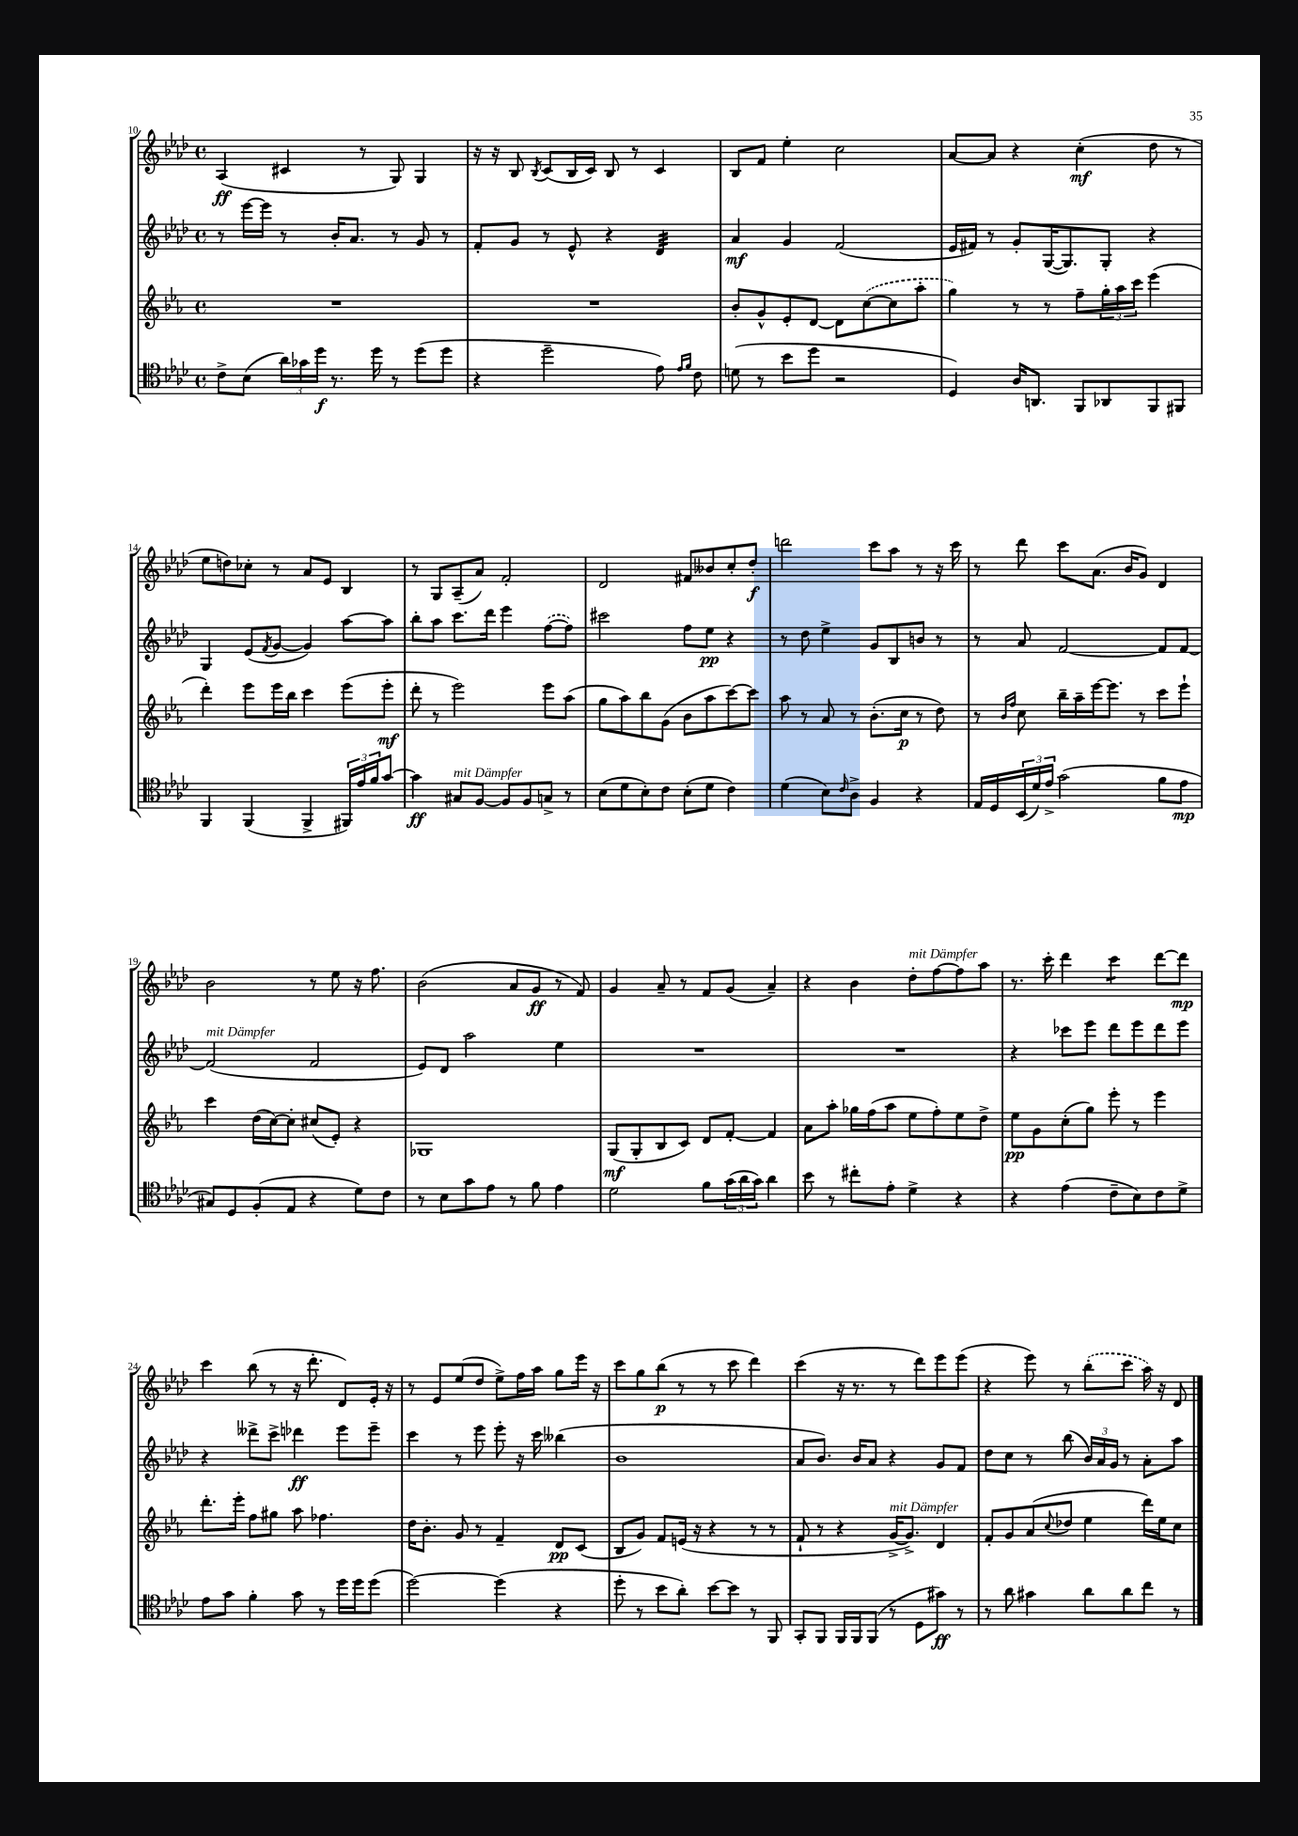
<<
\new StaffGroup <<
\new Staff = "s0" {
    \clef treble \key aes \major \defaultTimeSignature \time 4/4
    aes4\ff( cis'4 r8 g8) g4 |
    r16 r16 bes8 \acciaccatura { bes8 } c'8( bes16 c'16) bes8 r8 c'4 |
    bes8 f'8 ees''4-. c''2 |
    aes'8~ aes'8 r4 c''4-.\mf( des''8 r8 |
    ees''8 d''8) ces''8-. r8 aes'8 ees'8 bes4 |
    r8 g8 aes8--( aes'8) f'2-. |
    des'2 fis'8 beses'8 c''8-. des''8-.\f |
    d'''2 c'''8 aes''8 r8 r16 c'''16 |
    r8 des'''8 c'''8 aes'8.( bes'16 g'8) des'4 |
    bes'2 r8 ees''8 r16 f''8. |
    bes'2( aes'8 g'8\ff r8 f'8) |
    g'4 aes'8-- r8 f'8 g'8( aes'4--) |
    r4 bes'4 des''8-.^\markup { \italic "mit Dämpfer" } f''8~ f''8 aes''8 |
    r8. c'''16-. des'''4 c'''4:8 des'''8~ des'''8\mp |
    c'''4 bes''8( r8 r16 des'''8.-. des'8) ees'16-. r16 |
    r8 ees'8 ees''8( des''8 ees''8->) f''16 aes''16 g''8 ees'''16 r16 |
    c'''8 g''8 bes''8\p( r8 r8 c'''8 des'''4) |
    c'''4( r16 r8. r8 des'''8) ees'''8 ees'''8( |
    r4 ees'''8) r8 \once \slurDashed bes''8-.( c'''8 aes''16) r16 des'8 \bar "|." |
}
\new Staff = "s1" {
    \clef treble \key aes \major \defaultTimeSignature \time 4/4
    r8 ees'''16~ ees'''16 r8 bes'16-. aes'8. r8 g'8 r8 |
    f'8-. g'8 r8 ees'8-^ r4 des'4:32 |
    aes'4\mf g'4 f'2( |
    ees'16 fis'16) r8 g'8-. g16~( g8.) g8-. r4 |
    g4 ees'8( \acciaccatura { f'8 } g'8~ g'4) aes''8~ aes''8 |
    bes''8-. aes''8 c'''8. des'''16 ees'''4 \once \slurDashed f''8~( f''8) |
    cis'''2 f''8 ees''8\pp r4 |
    r8 des''8 ees''4-> g'8 bes8 b'8 r8 |
    r8 aes'8 f'2~ f'8 f'8~ |
    f'2^\markup { \italic "mit Dämpfer" }( f'2 |
    ees'8) des'8 aes''2 ees''4 |
    R1 |
    R1 |
    r4 ces'''8 ees'''8 des'''8 ees'''8 des'''8 ees'''8 |
    r4 deses'''8-> c'''8-> des'''4\ff ees'''8 ees'''8-- |
    c'''4 r8 ees'''8 ees'''8-. r16 c'''16 beses''4( |
    bes'1 |
    aes'8 bes'8.) bes'16 aes'8 r4 g'8 f'8 |
    des''8 c''8 r8 bes''8( \tuplet 3/2 { bes'16) aes'16 g'16 } r8 aes'8-. aes''8 \bar "|." |
}
\new Staff = "s2" {
    \clef treble \key ees \major \defaultTimeSignature \time 4/4
    R1 |
    R1 |
    bes'8-. g'8-^ ees'8-. d'8~ d'8 \once \slurDashed c''8~( c''8 aes''8-. |
    g''4) r8 r8 f''8-- \tuplet 3/2 { g''16-. aes''16 c'''16 } ees'''4( |
    d'''4-.) ees'''8 ees'''16 bes''16 c'''4 ees'''8( ees'''8-.\mf |
    d'''8-. r8 ees'''2) ees'''8 aes''8( |
    g''8 aes''8) bes''8 g'8( bes'8 aes''8 c'''8~) c'''8 |
    aes''8 r8 aes'8 r8 bes'8.-.( c''16\p r8 d''8) |
    r8 \grace { bes'16 f''16 } c''8 bes''16-- aes''16-- ees'''16~ ees'''8. r8 c'''8 ees'''8-! |
    c'''4 d''16( c''16~) c''8-. cis''8( ees'8-.) r4 |
    ges1 |
    g8\mf( g8-. bes8 c'8) d'8 f'8~-. f'4 |
    aes'8 aes''8-. ges''16 f''16( aes''8 ees''8 f''8-.) ees''8 d''8-> |
    ees''8\pp g'8 c''8-.( g''8) ees'''8-. r8 ees'''4 |
    d'''8.-. ees'''16-. f''8 gis''8 aes''8 fes''4. |
    d''16 bes'8.-. g'8 r8 f'4-- d'8\pp c'8( |
    bes8 g'8) f'8 e'16( r16 r4 r8 r8 |
    f'8-! r8 r4 g'16~->^\markup { \italic "mit Dämpfer" } g'8.->) d'4 |
    f'8-. g'8 aes'8( \appoggiatura { c''8 } des''8 ees''4 d'''16) ees''16 c''8 \bar "|." |
}
\new Staff = "s3" {
    \clef tenor \key aes \major \defaultTimeSignature \time 4/4
    c'8-> bes8( \tuplet 3/2 { aes'16) ges'16 des''16\f } r8. des''16 r8 des''8( des''8 |
    r4 des''2-- ees'8) \grace { ees'16 f'16 } c'8 |
    d'8( r8 bes'8 des''8 r2 |
    des4) aes16 a,8. f,8 aes,8 f,8 fis,8 |
    f,4 f,4( f,4-> \tuplet 3/2 { fis,16) ees'16 f'16 } g'8~ |
    g'4\ff gis8^\markup { \italic "mit Dämpfer" } f8~ f8 f8 g8-> r8 |
    bes8( des'8 bes8-.) c'8 bes8-.( des'8 c'4) |
    des'4( bes8) \grace { c'16 } aes8-> f4 r4 |
    ees16 des16 \tuplet 3/2 { bes,16( des'16) ees'16-> } g'2( f'8 ees'8\mp |
    gis8) des8 f8-.( ees8 r4 des'8) c'8 |
    r8 bes8 g'8 ees'8 r8 f'8 ees'4 |
    des'2 f'8 \tuplet 3/2 { g'16( aes'16 g'16) } aes'4 |
    bes'8 r8 cis''8-. ees'8-. des'4-> r4 |
    r4 ees'4( c'8-- bes8) c'8 des'8-> |
    ees'8 g'8 f'4-. g'8 r8 des''16 des''16 des''8( |
    des''2~) des''4( r4 |
    des''8-. r8 bes'8 aes'8-.) bes'8~ bes'8 r8 f,8 |
    g,8-. f,8 f,16 f,16 f,8( r8 des8 gis'8\ff) r8 |
    r8 aes'8 gis'4 aes'8 aes'8 c''8 r8 \bar "|." |
}
>>
>>
\layout { \context { \Score currentBarNumber = #10 } }
